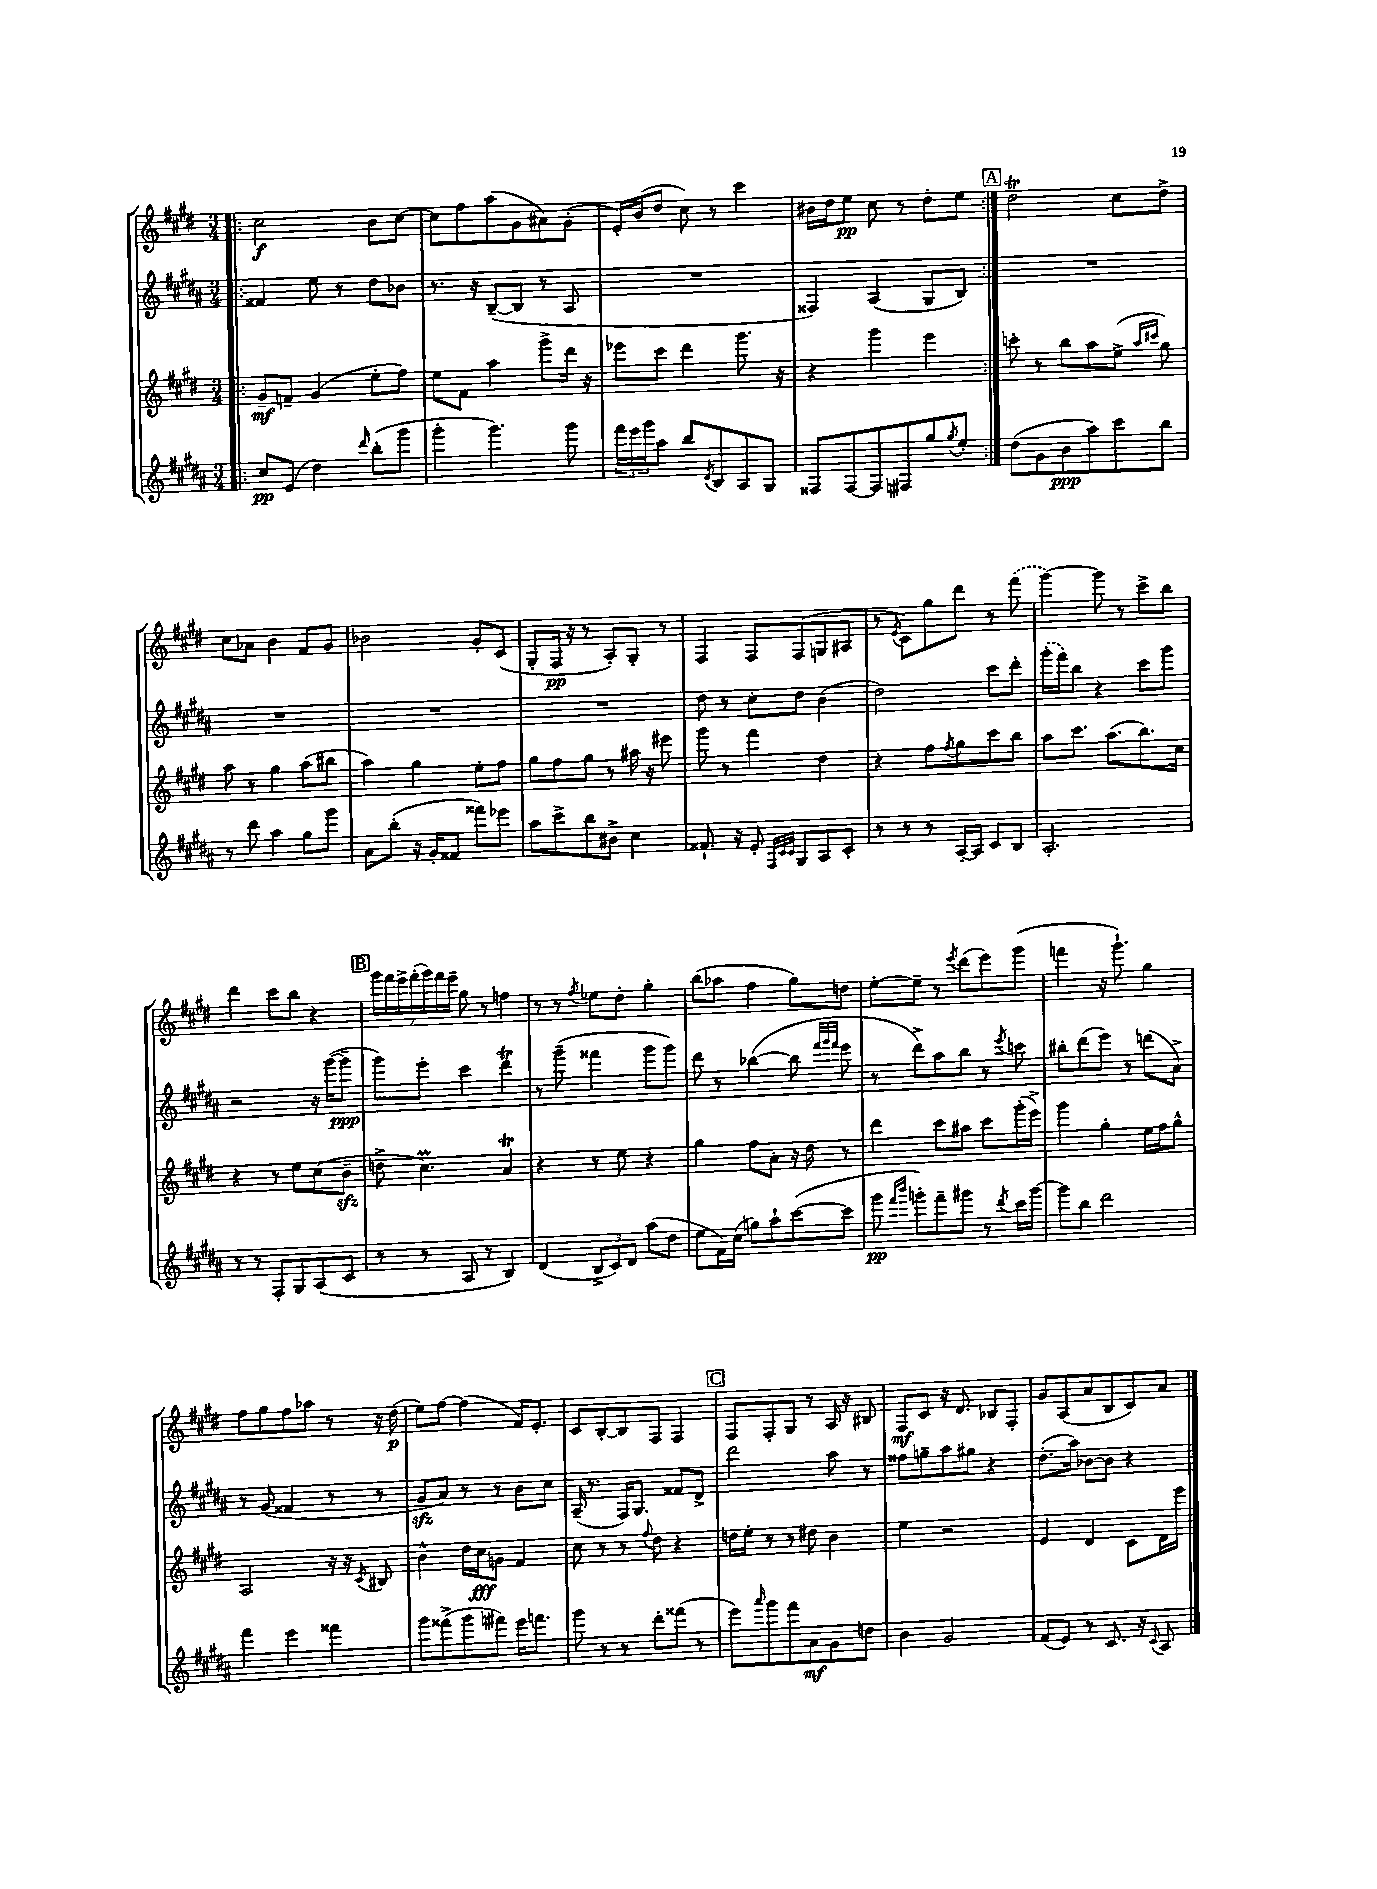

**kern	**dynam	**kern	**dynam	**kern	**dynam	**kern	**dynam
*part4	*part4	*part3	*part3	*part2	*part2	*part1	*part1
*staff4	*staff4	*staff3	*staff3	*staff2	*staff2	*staff1	*staff1
*clefG2	*	*clefG2	*	*clefG2	*	*clefG2	*
*k[f#c#g#d#a#]	*	*k[f#c#g#d#]	*	*k[f#c#g#d#a#]	*	*k[f#c#g#d#]	*
*M3/4	*	*M3/4	*	*M3/4	*	*M3/4	*
=1!|:	=1!|:	=1!|:	=1!|:	=1!|:	=1!|:	=1!|:	=1!|:
8cc#/L	pp	8g#~/L	mf	4f##X/	.	2cc#\	f
(8e/J	.	8fn~/J	.	.	.	.	.
4dd#\)	.	(4g#/	.	8ee\	.	.	.
.	.	.	.	8r	.	.	.
16qqddd#/	.	.	.	.	.	.	.
(8bb'\L	.	8ee'\L	.	8dd#\L	.	8b\L	.
8ggg#\J	.	8ff#\J)	.	8b-X\J	.	[8cc#\J	.
=2	=2	=2	=2	=2	=2	=2	=2
4ggg#'\	.	8ee\L	.	8.r	.	8cc#\L]	.
.	.	8f#\J	.	.	.	8ff#\	.
.	.	.	.	16r	.	.	.
4.ggg#\)	.	4aa\	.	([8B~/L	.	(8aa\	.
.	.	.	.	8B/J]	.	8g#\	.
.	.	8ggg#^\L	.	8r	.	8a#X\)	.
8ggg#\	.	16ddd#\Jk	.	8A#/	.	(8g#'\J	.
.	.	16r	.	.	.	.	.
=3	=3	=3	=3	=3	=3	=3	=3
24fff#\LL	.	8eee-X\L	.	2.r	.	16e'/LL)	.
24eee\	.	.	.	.	.	.	.
.	.	.	.	.	.	(16b/J	.
24ggg#\J	.	.	.	.	.	.	.
8aa#\J	.	8ccc#\J	.	.	.	8dd#/J	.
8bb/L	.	4ddd#\	.	.	.	8cc#\)	.
8qd#/	.	.	.	.	.	.	.
8B/	.	.	.	.	.	8r	.
8A#/	.	8.ggg#\	.	.	.	4ccc#\	.
8G#/J	.	.	.	.	.	.	.
.	.	16r	.	.	.	.	.
=4	=4	=4	=4	=4	=4	=4	=4
8F##X/L	.	4r	.	4F##X/)	.	16b#X\LL	.
.	.	.	.	.	.	16dd#\J	.
[8F##/	.	.	.	.	.	8ee\J	pp
8F##/]	.	4ggg#\	.	(4A#/	.	8cc#\	.
8F#X/	.	.	.	.	.	8r	.
8gg#/	.	4eee\	.	8G#/L	.	8dd#'\L	.
8qgg#/	.	.	.	.	.	.	.
8ee'/J	.	.	.	8B/J)	.	8ee\J	.
!!LO:REH:place=s1:t=A
=5:|!	=5:|!	=5:|!	=5:|!	=5:|!	=5:|!	=5:|!	=5:|!
(8dd#\L	.	8cccn'\	.	2.r	.	2dd#t\	.
8g#\	.	8r	.	.	.	.	.
8b\	ppp	8bb\L	.	.	.	.	.
8aa#\)	.	8aa\	.	.	.	.	.
8ccc#\	.	(8ee^\J	.	.	.	8cc#\L	.
.	.	16qqaa/LL	.	.	.	.	.
.	.	16qqccc#X/JJ	.	.	.	.	.
8bb\J	.	8gg#\)	.	.	.	8dd#^\J	.
!!LO:LB:g=z
=6	=6	=6	=6	=6	=6	=6	=6
8r	.	8aa\	.	2.r	.	8cc#\L	.
8ddd#\	.	8r	.	.	.	8a-X\J	.
4aa#\	.	4gg#\	.	.	.	4b\	.
8gg#\L	.	(8aa\L	.	.	.	8f#/L	.
8ggg#\J	.	8bb#X\J	.	.	.	8g#/J	.
=7	=7	=7	=7	=7	=7	=7	=7
8a#\L	.	4aa\)	.	2.r	.	2b-X\	.
(8bb'\J	.	.	.	.	.	.	.
16r	.	4gg#\	.	.	.	.	.
16g#'/KL	.	.	.	.	.	.	.
8f##X/J	.	.	.	.	.	.	.
8fff##X\L)	.	8ee'\L	.	.	.	8g#'/L	.
8eee-X\J	.	8ff#\J	.	.	.	(8c#/J	.
=8	=8	=8	=8	=8	=8	=8	=8
8aa#\L	.	8gg#\L	.	2.r	.	8G#'/L	.
8ccc#^\	.	8ff#\	.	.	.	16F#/Jk	pp
.	.	.	.	.	.	16r	.
8bb\	.	8gg#\J	.	.	.	8r	.
8b#X^\J	.	8r	.	.	.	8A'/L)	.
4cc#\	.	16aa#X\	.	.	.	8G#'/J	.
.	.	16r	.	.	.	.	.
.	.	8eee#X\	.	.	.	8r	.
=9	=9	=9	=9	=9	=9	=9	=9
8.f##X`/	.	8ggg#\	.	8dd#\	.	4F#/	.
.	.	8r	.	8r	.	.	.
16r	.	.	.	.	.	.	.
8e'/	.	4fff#\	.	8cc#'\L	.	8F#/L	.
32qqF#/LLL	.	.	.	.	.	.	.
32qqc#/	.	.	.	.	.	.	.
32qqc#/JJJ	.	.	.	.	.	.	.
8G#/L	.	.	.	8dd#\J	.	(8F#/	.
8A#/	.	4dd#\	.	(4b\	.	8Gn/	.
8c#'/J	.	.	.	.	.	8A#X/J	.
=10	=10	=10	=10	=10	=10	=10	=10
8r	.	4r	.	2dd#\)	.	8r	.
.	.	.	.	.	.	8qe/	.
8r	.	.	.	.	.	8c#\L)	.
8r	.	8ff#\L	.	.	.	8gg#\	.
.	.	8qff#/	.	.	.	.	.
[16A#'/LL	.	8gg#\	.	.	.	8ddd#\J	.
16A#/JJ]	.	.	.	.	.	.	.
8c#/L	.	8ccc#\	.	8ccc#\L	.	8r	.
8B/J	.	8bb\J	.	8ddd#'\J	.	(8fff#\	.
=11	=11	=11	=11	=11	=11	=11	=11
2.A#'/	.	8aa\L	.	(16ggg#'\LL	.	[4ggg#\)	.
.	.	.	.	16fff#\J)	.	.	.
.	.	8.ccc#\J	.	8bb\J	.	.	.
.	.	.	.	4r	.	8ggg#\]	.
.	.	(8.aa\L	.	.	.	.	.
.	.	.	.	.	.	8r	.
.	.	8.bb\)	.	8ccc#\L	.	8ccc#^\L	.
.	.	.	.	8ggg#\J	.	8bb\J	.
.	.	16cc#\Jk	.	.	.	.	.
!!LO:LB:g=z
=12	=12	=12	=12	=12	=12	=12	=12
8r	.	4r	.	2r	.	4ddd#\	.
8r	.	.	.	.	.	.	.
8F#'/L	.	8r	.	.	.	8ccc#\L	.
8G#/	.	8ee\L	.	.	.	8bb\J	.
(8A#/	.	(8cc#\	.	16r	.	4r	.
.	.	.	.	([16ggg#\KL	.	.	.
8c#/J	.	8bzz~\J	.	8ggg#~\J]	ppp	.	.
!!LO:REH:place=s1:t=B
=13	=13	=13	=13	=13	=13	=13	=13
8r	.	8ddn^\	.	8ggg#\L)	.	28ggg#\LL	.
.	.	.	.	.	.	28fff#\	.
.	.	.	.	.	.	28eee^\	.
.	.	.	.	.	.	(28fff#'\	.
8r	.	4.cc#M\)	.	8eee'\J	.	.	.
.	.	.	.	.	.	28ggg#\)	.
.	.	.	.	.	.	28fff#\	.
.	.	.	.	.	.	28eee~\JJ	.
8A#/	.	.	.	4ccc#\	.	8gg#\	.
8r	.	.	.	.	.	8r	.
4B/)	.	4aT/	.	4ddd#t\	.	4ffn\	.
=14	=14	=14	=14	=14	=14	=14	=14
(4d#/	.	4r	.	8r	.	8r	.
.	.	.	.	(8ggg#~\	.	8r	.
.	.	.	.	.	.	8qff#/	.
12B^/L	.	8r	.	4fff##X\	.	8ee-X\L	.
12c#/)	.	.	.	.	.	.	.
.	.	8ee\	.	.	.	8dd#'\J	.
12d#/J	.	.	.	.	.	.	.
(8aa#\L	.	4r	.	8ggg#\L	.	4gg#'\	.
8dd#\J	.	.	.	8ggg#\J)	.	.	.
=15	=15	=15	=15	=15	=15	=15	=15
8ee\L	.	4gg#\	.	8ddd#\	.	(8bb\L	.
16f#\L)	.	.	.	8r	.	8aa-X\J	.
(16cc#\JJ	.	.	.	.	.	.	.
8ggn\L)	.	8ff#\L	.	([4bb-X\	.	4ff#\	.
8aa#`\	.	8a'\J	.	.	.	.	.
([8ccc#\	.	16r	.	8bb-\]	.	8gg#\L)	.
.	.	16dd#\	.	.	.	.	.
.	.	.	.	32qqfff#/LLL	.	.	.
.	.	.	.	32qqggg#/	.	.	.
.	.	.	.	32qqfff#/JJJ	.	.	.
8ccc#\J]	.	8r	.	8eee\	.	8ddn\J	.
=16	=16	=16	=16	=16	=16	=16	=16
8ggg#\	pp	4ddd#\	.	8r	.	[8ee'\L	.
16qqfff#/LL	.	.	.	.	.	.	.
16qqbbb/JJ	.	.	.	.	.	.	.
8gggn'\L)	.	.	.	8ddd#^\L)	.	8ee~\J]	.
8fff#~\	.	8ccc#\L	.	8aa#\	.	8r	.
.	.	.	.	.	.	8qeee/	.
8ggg#X\J	.	8aa#X\J	.	8bb\J	.	(8ddd#\L	.
8r	.	8ccc#\L	.	8r	.	8eee\)	.
8qddd#/	.	.	.	8qeee/	.	.	.
16ccc#\LL	.	(16ggg#'\L	.	8cccn\	.	(8ggg#\J	.
[16ggg#\JJ	.	16eee^\JJ)	.	.	.	.	.
=17	=17	=17	=17	=17	=17	=17	=17
8ggg#\L]	.	4ggg#\	.	8bb#X'\L	.	4fffn\	.
8bb\J	.	.	.	(8ddd#\	.	.	.
2ddd#\	.	4gg#'\	.	8eee\J)	.	16r	.
.	.	.	.	.	.	8.ggg#`\)	.
.	.	.	.	8r	.	.	.
.	.	16ee\LL	.	(8dddn\L	.	4gg#\	.
.	.	16ff#\J	.	.	.	.	.
.	.	8gg#^^\J	.	8a#^\J)	.	.	.
!!LO:LB:g=z
=18	=18	=18	=18	=18	=18	=18	=18
4fff#\	.	2A/	.	8r	.	8ff#\L	.
.	.	.	.	(8g#/	.	8gg#\	.
4eee\	.	.	.	4f##X/	.	8ff#\	.
.	.	.	.	.	.	8aa-X\J	.
4fff##X\	.	16r	.	8r	.	8r	.
.	.	16r	.	.	.	.	.
.	.	8qc#/	.	.	.	.	.
.	.	8B#X/	.	8r	.	16r	.
.	.	.	.	.	.	(16dd#\	p
=19	=19	=19	=19	=19	=19	=19	=19
8ggg#\L	.	4b^^\	.	8g#zz/L	.	8ee\L)	.
(8fff##X^\	.	.	.	8a#/J)	.	[8ff#\J	.
8ggg#\	.	16dd#\LL	.	8r	.	(4ff#\]	.
.	.	16cc#\J	fff	.	.	.	.
8fff#X\J)	.	8gn\J	.	8r	.	.	.
16eee\KL	.	4f#/	.	8b\L	.	16f#/KL)	.
8.fffn\J	.	.	.	.	.	8.e'/J	.
.	.	.	.	8cc#\J	.	.	.
=20	=20	=20	=20	=20	=20	=20	=20
8ggg#\	.	8cc#\	.	(16A#~/	.	8c#/L	.
.	.	.	.	8.r	.	.	.
8r	.	8r	.	.	.	[8B'/	.
8r	.	8r	.	16F#/KL)	.	8B/]	.
.	.	.	.	8.G#/J	.	.	.
.	.	8qqff#/	.	.	.	.	.
8ddd#'\L	.	8dd#\	.	.	.	8F#/J	.
(8fff##X\J	.	4r	.	8f##X/L	.	4F#/	.
8r	.	.	.	8d#^/J	.	.	.
!!LO:REH:place=s1:t=C
=21	=21	=21	=21	=21	=21	=21	=21
8eee\L)	.	16ddn\LL	.	2ddd#\	.	8F#/L	.
.	.	16ee'\JJ	.	.	.	.	.
16qqaaa#/	.	.	.	.	.	.	.
8ggg#\	.	8r	.	.	.	8F#'/	.
8fff#\	.	8r	.	.	.	8G#/J	.
8a#\	mf	8dd#X\	.	.	.	8r	.
8g#\	.	4b\	.	8aa#\	.	16A/	.
.	.	.	.	.	.	16r	.
8ddn\J	.	.	.	8r	.	8B#X/	.
=22	=22	=22	=22	=22	=22	=22	=22
4b\	.	4ee\	.	8ff##X\L	.	8F#/L	mf
.	.	.	.	8ggn~\	.	8c#/J	.
2g#/	.	2r	.	8aa#\	.	16r	.
.	.	.	.	.	.	8.d#/	.
.	.	.	.	8gg#X\J	.	.	.
.	.	.	.	4r	.	8B-X/L	.
.	.	.	.	.	.	8F#'/J	.
=23	=23	=23	=23	=23	=23	=23	=23
(8f#/L	.	4e/	.	(8.dd#'\L	.	8g#/L	.
8e/J)	.	.	.	.	.	(8A/	.
.	.	.	.	16aa#\Jk)	.	.	.
8r	.	4d#/	.	[8b-X\L	.	8a/	.
8.c#/	.	.	.	8b-\J]	.	8B/	.
.	.	8c#\L	.	4r	.	8c#/)	.
16r	.	.	.	.	.	.	.
8qqc#/	.	.	.	.	.	.	.
8A#/	.	16d#\L	.	.	.	8a/J	.
.	.	16eee\JJ	.	.	.	.	.
==	==	==	==	==	==	==	==
*-	*-	*-	*-	*-	*-	*-	*-
